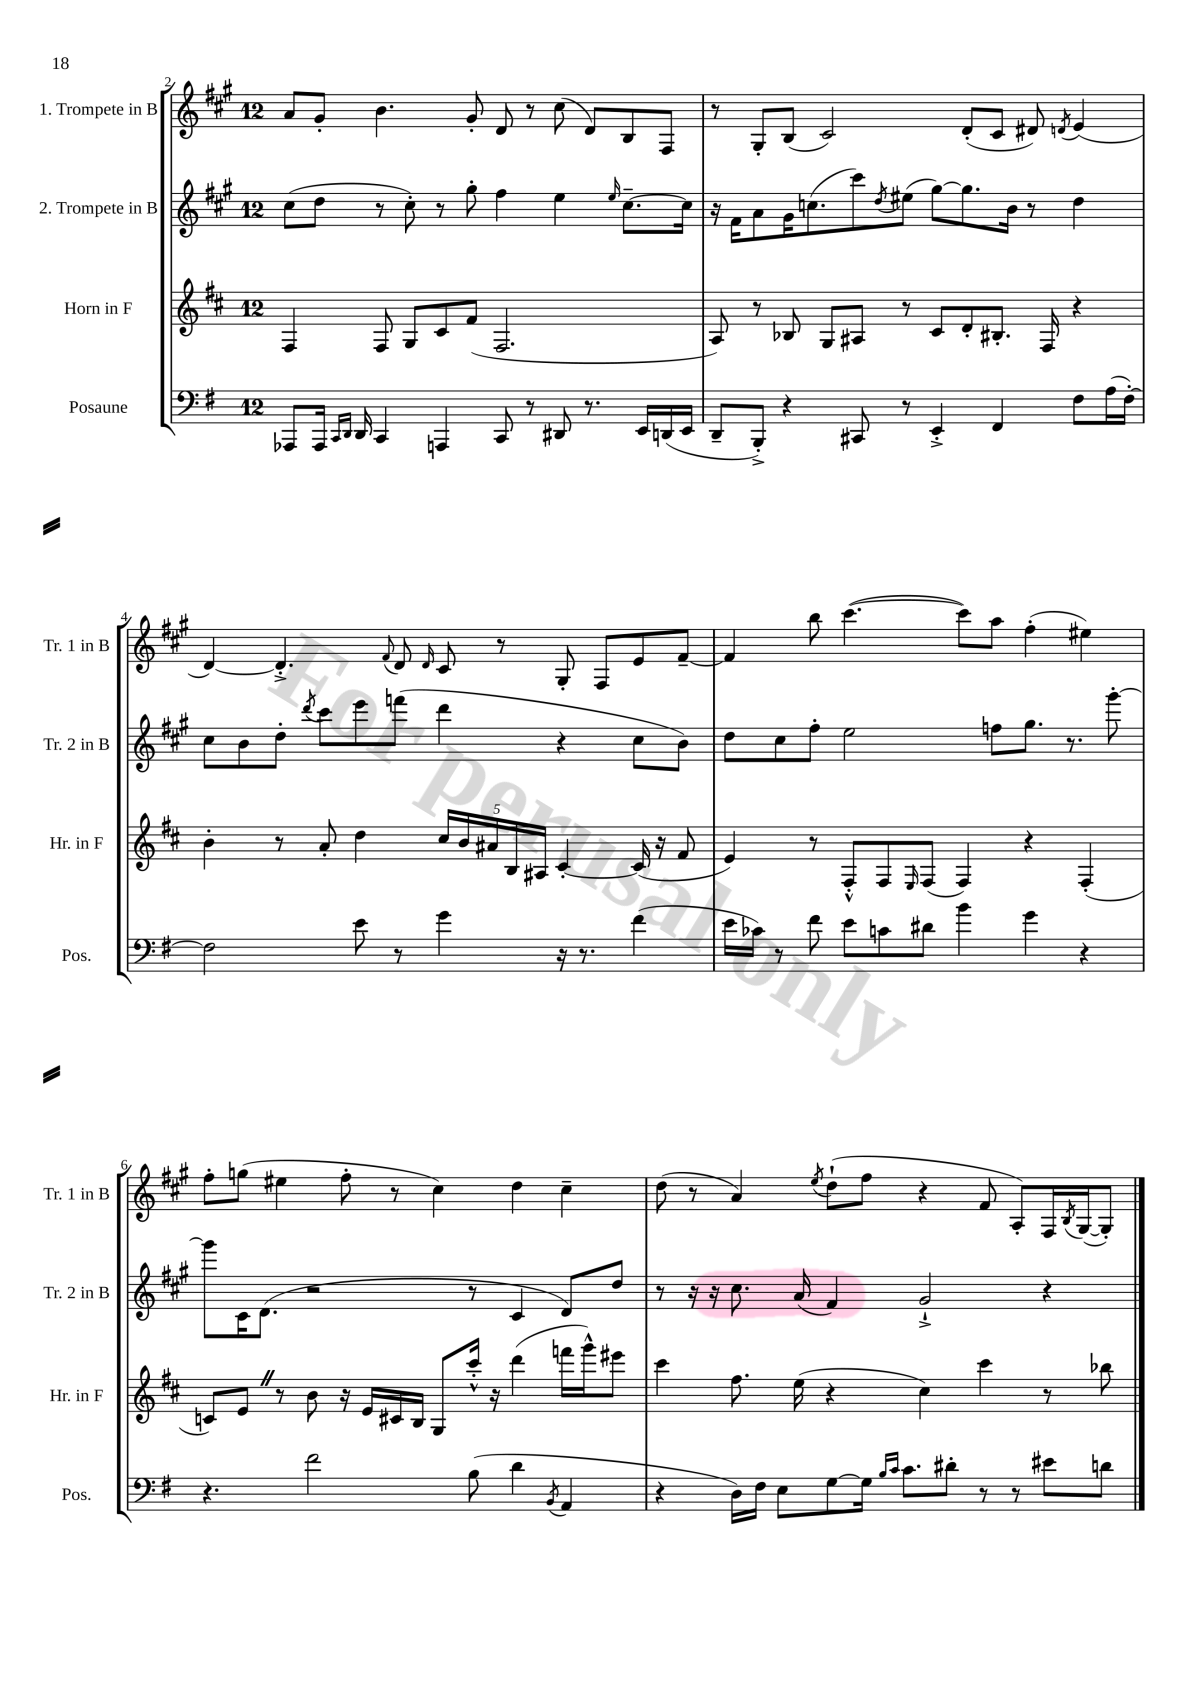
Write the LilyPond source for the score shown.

<<
\new StaffGroup <<
\new Staff = "s0" \with { instrumentName = "1. Trompete in B" shortInstrumentName = "Tr. 1 in B" } {
    \clef treble \key a \major \once \override Staff.TimeSignature.style = #'single-digit \time 12/8
    a'8 gis'8-. b'4. gis'8-. d'8 r8 cis''8( d'8) b8 fis8 |
    r8 gis8-. b8( cis'2) d'8-.( cis'8 dis'8) \acciaccatura { d'8 } e'4( |
    d'4~) d'4.-.-> \appoggiatura { fis'8 } d'8 \grace { d'16 } cis'8 r8 gis8-. fis8 e'8 fis'8~-- |
    fis'4 b''8 cis'''4.~( cis'''8) a''8 fis''4-.( eis''4) |
    fis''8-. g''8( eis''4 fis''8-. r8 cis''4) d''4 cis''4-- |
    d''8( r8 a'4) \acciaccatura { e''8 } d''8-!( fis''8 r4 fis'8 a8-.) fis16 \acciaccatura { b8 } gis16~( gis8-.) \bar "|." |
}
\new Staff = "s1" \with { instrumentName = "2. Trompete in B" shortInstrumentName = "Tr. 2 in B" } {
    \clef treble \key a \major \once \override Staff.TimeSignature.style = #'single-digit \time 12/8
    cis''8( d''8 r8 cis''8-.) r8 gis''8-. fis''4 e''4 \grace { e''16 } cis''8.~-- cis''16 |
    r16 fis'16 a'8 gis'16 c''8.( cis'''8) \acciaccatura { d''8 } eis''8( gis''8~) gis''8. b'16 r8 d''4 |
    cis''8 b'8 d''8-. \acciaccatura { d'''8 } cis'''8 e'''8 f'''8( d'''4 r4 cis''8 b'8) |
    d''8 cis''8 fis''8-. e''2 f''8 gis''8. r8. gis'''8~-. |
    gis'''8 cis'16 d'8.( r2 r8 cis'4 d'8) d''8 |
    r8 r16 r16 cis''8. a'16( fis'4) gis'2-!-> r4 \bar "|." |
}
\new Staff = "s2" \with { instrumentName = "Horn in F" shortInstrumentName = "Hr. in F" } {
    \clef treble \key d \major \once \override Staff.TimeSignature.style = #'single-digit \time 12/8
    fis4 fis8 g8 cis'8 fis'8( fis2. |
    a8) r8 bes8 g8 ais8 r8 cis'8 d'8-. bis8.-. fis16 r4 |
    b'4-. r8 a'8-. d''4 \tuplet 5/4 { cis''16 b'16 ais'16 b16 ais16 } cis'4~-. cis'16( r16 fis'8 |
    e'4) r8 fis8-.-^ fis8 \grace { e16 } fis8( fis4) r4 fis4-.( |
    c'8) e'8 \once \override BreathingSign.text = \markup { \musicglyph "scripts.caesura.straight" } \breathe r8 b'8 r16 e'16 cis'16 b16 g8 cis'''16-.-^ r16 d'''4( f'''16 g'''16-^) eis'''8 |
    cis'''4 fis''8. e''16( r4 cis''4) cis'''4 r8 bes''8 \bar "|." |
}
\new Staff = "s3" \with { instrumentName = "Posaune" shortInstrumentName = "Pos." } {
    \clef bass \key g \major \once \override Staff.TimeSignature.style = #'single-digit \time 12/8
    aes,,8 aes,,16 \grace { c,16 d,16 } d,16 c,4 a,,4 c,8 r8 dis,8 r8. e,16 d,16( e,16 |
    d,8-- b,,8-.->) r4 cis,8 r8 e,4-.-> fis,4 fis8 a16( fis16~-.) |
    fis2 e'8 r8 g'4 r16 r8. fis'4( |
    e'16 ces'16) r8 fis'8 e'8 c'8 dis'8 b'4 g'4 r4 |
    r4. fis'2 b8( d'4 \acciaccatura { b,8 } a,4 |
    r4 d16) fis16 e8 g8~ g16 \grace { b16 c'16 } c'8. dis'8-. r8 r8 eis'8 d'8 \bar "|." |
}
>>
>>
\layout { \context { \Score currentBarNumber = #2 } }
